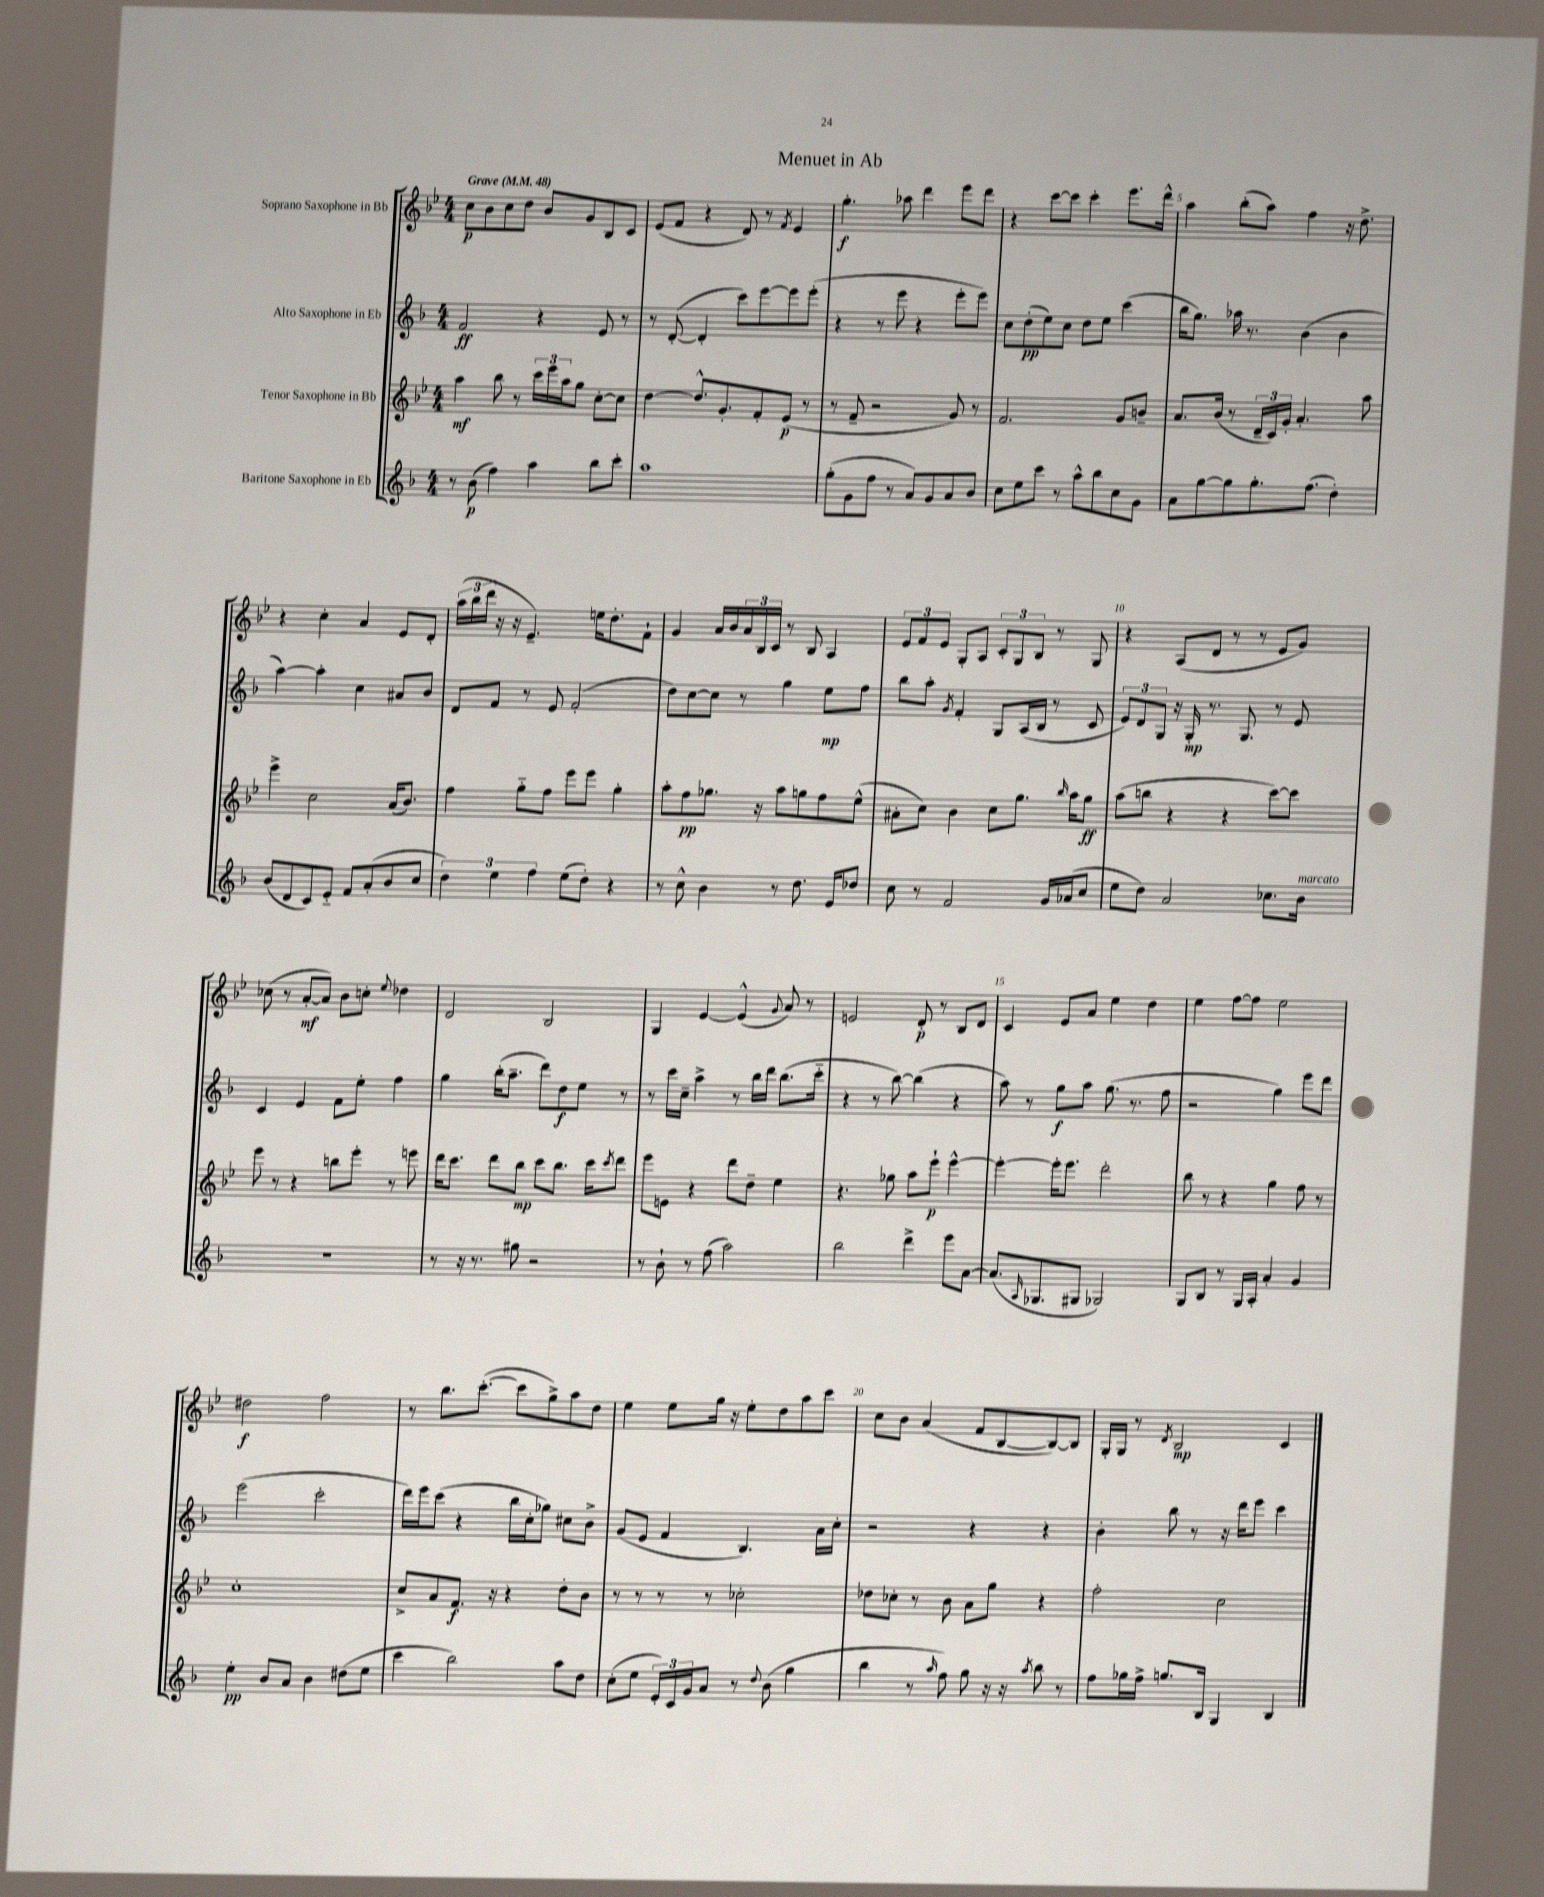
\header { title = "Menuet in Ab" }
<<
\new StaffGroup <<
\new Staff = "s0" \with { instrumentName = "Soprano Saxophone in Bb" } {
    \clef treble \key bes \major \numericTimeSignature \time 4/4 \tempo "Grave" 4 = 48
    c''8\p bes'8 c''8 d''8 bes'8 g'8 bes8 c'8 |
    ees'8( f'8 r4 d'8) r8 \acciaccatura { f'8 } ees'4 |
    g''4.-.\f aes''8 d'''4 ees'''8 d'''8 |
    r4 c'''8~ c'''8 c'''4-. ees'''8. d'''16-^ |
    a''4 bes''8-.( a''8) f''4 r16 d''8.-> |
    r4 c''4-. a'4 ees'8 d'8-. |
    \tuplet 3/2 { a''16( bes''16 d'''16 } r16 r16 ees'4.--) e''16 d''8.-. f'8-! |
    g'4 a'16 bes'16 \tuplet 3/2 { a'16 bes16 c'16 } r8 bes8 a4 |
    \tuplet 3/2 { ees'8 f'8 ees'8 } g8-. a8 \tuplet 3/2 { c'8-. g8 bes8 } r8 g8 |
    r4 a8( d'8 r8 r8 ees'8 g'8) |
    ces''8( r8 a'8~-.\mf a'8) bes'8 c''8-. \appoggiatura { ees''8 } des''4 |
    d'2 bes2 |
    g4 ees'4~ ees'4-^( \appoggiatura { g'8 } a'8) r8 |
    e'2 d'8-.\p r8 bes8 d'8 |
    c'4 ees'8 a'8 ees''4 d''4 |
    ees''4 f''8~ f''8 ees''2 |
    dis''2\f f''2 |
    r8 bes''8. c'''8.~-.( c'''8 g''8->) a''8 d''8 |
    ees''4 ees''8 g''16 r16 ees''8-. d''8 a''8 c'''8 |
    c''8 bes'8 a'4( f'8 bes8~ bes8~) bes8 |
    g16-. g16 r8 \acciaccatura { d'8 } bes2\mp c'4 \bar "|." |
}
\new Staff = "s1" \with { instrumentName = "Alto Saxophone in Eb" } {
    \clef treble \key f \major \numericTimeSignature \time 4/4
    f'2\ff r4 e'8 r8 |
    r8 d'8~-.( d'4-. c'''8) e'''8~ e'''8 e'''8-.( |
    r4 r8 e'''8 r4 e'''8-. e'''8) |
    c''8 d''8-.\pp( e''8) c''8 d''8 e''8 c'''4( |
    bes''16 g''8.) aes''16 r8. bes'4( bes'4 |
    a''4~) a''4-. c''4 ais'8 bes'8 |
    d'8 f'8 r8 e'8 f'2-.( |
    d''8) c''8~ c''8 r8 g''4 e''8\mp f''8 |
    bes''8 a''8-. \acciaccatura { g'8 } f'4-. g8 a16( bes16 r8 c'8 |
    \tuplet 3/2 { e'8) d'8 g8 } r16 g16-.\mp r8. g8. r8 e'8 |
    c'4 e'4 f'8 e''8-. f''4 |
    g''4 bes''16-.( a''8.-- d'''8) d''8\f e''8 r8 |
    r8 c'''16 c''16-- a''4-> r8 bes''16 d'''16 bes''8.( c'''16-_ |
    r4 r8 bes''8~) bes''4( r4 |
    a''8) r8 g''8\f a''8 g''8.( r8. f''8 |
    r2 g''4) e'''8 d'''8 |
    e'''2( c'''2-. |
    d'''16) e'''16 c'''8( r4 bes''16 c''16-. ges''8) cis''8 bes'8-> |
    g'8( e'8 f'4 bes4.) a'16 c''16-. |
    r2 r4 r4 |
    bes'4-. bes''8 r8 r16 d'''16 e'''8 c'''4 \bar "|." |
}
\new Staff = "s2" \with { instrumentName = "Tenor Saxophone in Bb" } {
    \clef treble \key bes \major \numericTimeSignature \time 4/4
    a''4\mf bes''8 r8 \tuplet 3/2 { c'''16 ees'''16 a''16 } g''8 c''8~-. c''8 |
    d''4~ d''8.-^ g'8.-. f'8-. ees'8\p( r8 |
    r8 f'8-- r2 g'8) r8 |
    f'2. g'8 b'8-- |
    a'8. bes'16( r8 \tuplet 3/2 { d'16-- c'16) g'16-. } a'4.-. a''8 |
    ees'''4-> c''2 a'16( bes'8.) |
    f''4 g''8-_ f''8 ees'''8 ees'''8 g''4-. |
    a''8-. f''8\pp ges''8. r16 a''8 g''8 f''8 ees''8-^( |
    ais'8-. c''8) bes'4 c''8 g''8. \grace { bes''16 } a''16 g''8\ff |
    a''8( b''8 r4 r4 c'''8~) c'''8 |
    ees'''8 r8 r4 b''8 ees'''8-. r8 e'''8 |
    d'''16 c'''8. d'''8 bes''8\mp c'''8 bes''8. c'''16 \acciaccatura { c'''8 } d'''8 |
    ees'''8 e'8 r4 d'''8 d''8-- ees''4 |
    r4. ges''8 a''8 ees'''8-!\p ees'''4~-^ |
    ees'''4~-. ees'''16-. ees'''8. d'''2-. |
    bes''8 r8 r4 g''4 f''8 r8 |
    c''1-. |
    c''8-> a'8 f'8.\f r16 r4 d''8-. bes'8 |
    r8 r8 r8 r8 ces''2-. |
    des''8 ces''8-. r8 bes'8 a'8 g''8 r4 |
    f''2-. c''2 \bar "|." |
}
\new Staff = "s3" \with { instrumentName = "Baritone Saxophone in Eb" } {
    \clef treble \key f \major \numericTimeSignature \time 4/4
    r8 bes'8\p( f''4) a''4 bes''8 c'''8-. |
    a''1 |
    g''8-.( g'8 f''8 r8 a'8) g'8 a'8 bes'8 |
    c''8 e''8 c'''8 r8 a''8-^ bes''8 c''8 g'8 |
    a'8 g''8~ g''8 g''8.-. f''8.( d''4-.) |
    bes'8( d'8 c'8) e'8-_ f'8 a'8-.( bes'8 c''8 |
    \tuplet 3/2 { d''4) e''4 f''4 } e''8( d''8-.) r4 |
    r8 c''8-^ bes'4 r8 d''8. e'16 des''8 |
    c''8 r8 f'2 g'16 aes'16( c''8 |
    e''8 d''8) a'2 ces''8. bes'16^\markup { \italic "marcato" } |
    R1 |
    r8 r16 r8. gis''8 r2 |
    r8 bes'8-! r8 f''8( a''2) |
    bes''2 d'''4-> e'''8 a'8~ |
    a'8.( \grace { a16 } ges8. gis8 ges2) |
    g8 bes8 r8 g16 a16-. a'4-. g'4 |
    e''4-.\pp bes'8 a'8 bes'4 dis''8( e''8 |
    c'''4 bes''2) a''8 d''8 |
    c''8-.( e''8 \tuplet 3/2 { e'16-.) c'16 g'16 } a'8 r8 \appoggiatura { d''8 } bes'8( g''4 |
    bes''4 r8 \grace { a''16 } f''8) g''8 r16 r16 \acciaccatura { a''8 } bes''8 r8 |
    f''8 ges''16 f''16-> g''8. bes16 g4 bes4 \bar "|." |
}
>>
>>
\layout { \context { \Score \override BarNumber.break-visibility = ##(#f #t #t) barNumberVisibility = #(every-nth-bar-number-visible 5) } }
